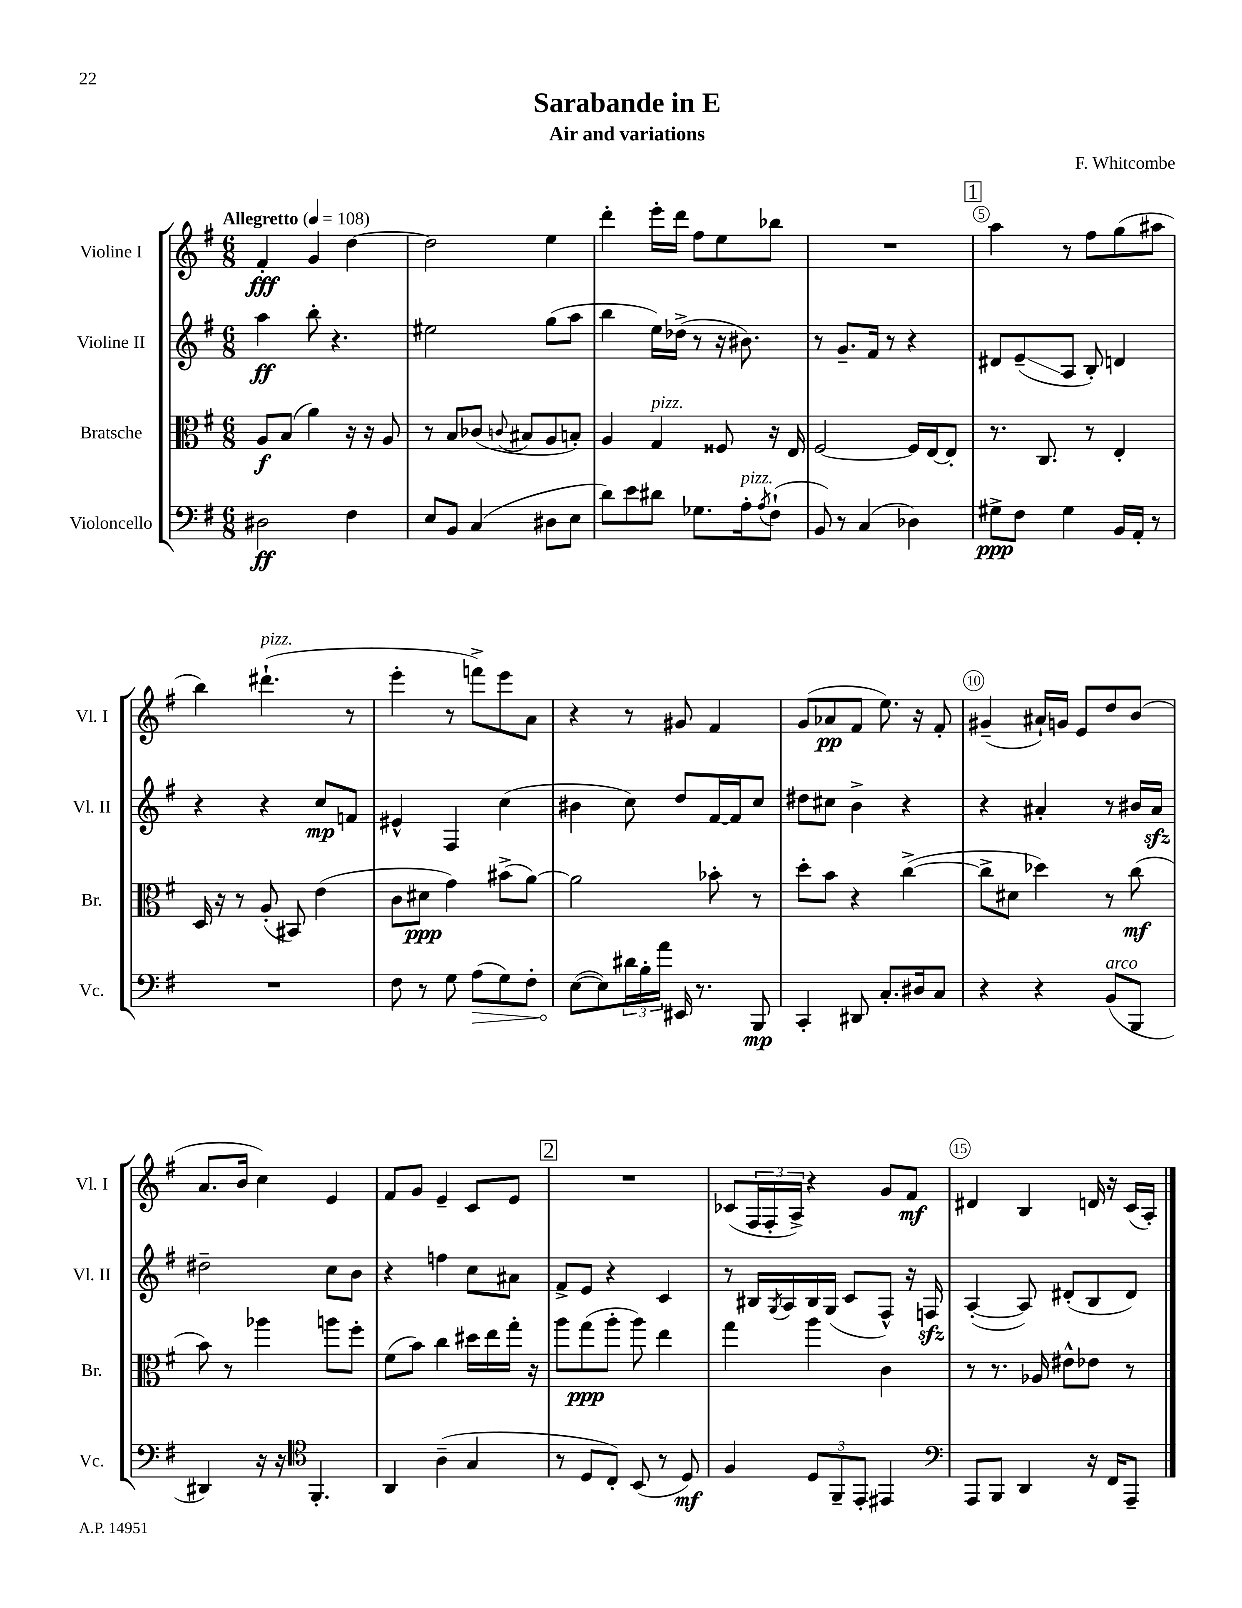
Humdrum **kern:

**kern	**kern	**kern	**kern
*staff4	*staff3	*staff2	*staff1
*clefF4	*clefC3	*clefG2	*clefG2
*k[f#]	*k[f#]	*k[f#]	*k[f#]
*M6/8	*M6/8	*M6/8	*M6/8
*MM108	*MM108	*MM108	*MM108
2D#	8A	4aa	4f#'
.	(8B	.	.
.	4a)	8bb'	4g
.	.	4.r	.
4F#	16r	.	[4dd
.	16r	.	.
.	8A	.	.
=	=	=	=
8E	8r	2ee#	2dd]
8BB	8B	.	.
(4C	(8c-	.	.
.	8qqc	.	.
.	8B#	.	.
8D#	8A	(8gg	4ee
8E	8B')	8aa	.
=	=	=	=
8d)	4A	4bb	4ddd'
8e	.	.	.
8d#	4G	16ee)	16eee'
.	.	(16dd-^	16ddd
8.G-	.	8r	8ff#
.	8F##	16r	8ee
16A'	.	8.b#)	.
8qA	.	.	.
(8F#`	16r	.	8bb-
.	16E	.	.
=	=	=	=
8BB)	[2F#	8r	2.r
8r	.	8.g~	.
(4C	.	.	.
.	.	16f#	.
.	.	8r	.
4D-)	16F#]	4r	.
.	[16E	.	.
.	8E']	.	.
=	=	=	=
8G#^	8.r	8d#	4aa
8F#	.	(8e~	.
.	8.C	.	.
4G#	.	8A	8r
.	8r	8B')	8ff#
16BB	4E'	4d	(8gg
16AA'	.	.	.
8r	.	.	8aa#
=	=	=	=
2.r	16D	4r	4bb)
.	16r	.	.
.	8r	.	.
.	(8A'	4r	(4.ddd#`
.	8BB#)	.	.
.	(4e	8cc	.
.	.	8f	8r
=	=	=	=
8F#	8c	4e#^^	4eee'
8r	8d#	.	.
8G	4g)	4F#	8r
(8A	.	.	8fff^)
8G)	(8b#^	(4cc	8eee
8F#'	[8a)	.	8a
=	=	=	=
([8E	2a]	4b#	4r
8E])	.	.	.
24d#	.	8cc)	8r
24B'	.	.	.
24a	.	.	.
16EE#	.	8dd	8g#
8.r	.	.	.
.	8b-'	[16f#	4f#
.	.	16f#]	.
8BBB	8r	8cc	.
=	=	=	=
4CC'	8dd'	8dd#	(8g
.	8b	8cc#	8a-
8DD#	4r	4b^	8f#
8.C'	.	.	8.ee)
.	([4cc^	4r	.
16D#	.	.	16r
8C	.	.	8f#'
=	=	=	=
4r	8cc^]	4r	(4g#~
.	8d#	.	.
4r	4dd-)	4a#'	16a#`)
.	.	.	16g
.	.	.	8e
(8BB	8r	8r	8dd
8BBB	(8cc	16b#	(8b
.	.	16a#	.
=	=	=	=
4DD#)	8b)	2dd#~	8.a
.	8r	.	.
.	.	.	16b
16r	4aa-	.	4cc)
16r	.	.	.
*clefC4	*	*	*
4.FF#'	.	.	.
.	8aa	8cc	4e
.	8ff#'	8b	.
=	=	=	=
4AA	(8f#	4r	8f#
.	8b)	.	8g
(4A~	4cc	4ff	4e~
4G	16dd#	8cc	8c
.	16ee	.	.
.	16gg'	8a#	8e
.	16r	.	.
=	=	=	=
8r	8aa	8f#^	2.r
8D	(8gg	8e	.
8C')	8aa'	4r	.
(8BB	8aa)	.	.
8r	4ee	4c	.
8D)	.	.	.
=	=	=	=
4F#	4gg	8r	(8c-
.	.	16B#	24F#
.	.	.	24F#'
.	.	8qG	.
.	.	16A	.
.	.	.	24A^)
12D	4aa	16B#	4r
.	.	(16G	.
12FF#~	.	.	.
.	.	8c	.
12EE'	.	.	.
4EE#	4c	8F#^^)	8g
.	.	16r	8f#
.	.	16F	.
=	=	=	=
*clefF4	*	*	*
8AAA	8r	([4A'	4d#
8BBB	8.r	.	.
4DD	.	8A])	4B
.	16A-	.	.
.	8e#^^	(8d#'	.
16r	8e-	8B	16d
16FF#	.	.	16r
8AAA~	8r	8d#)	(16c
.	.	.	16A')
==	==	==	==
*-	*-	*-	*-
